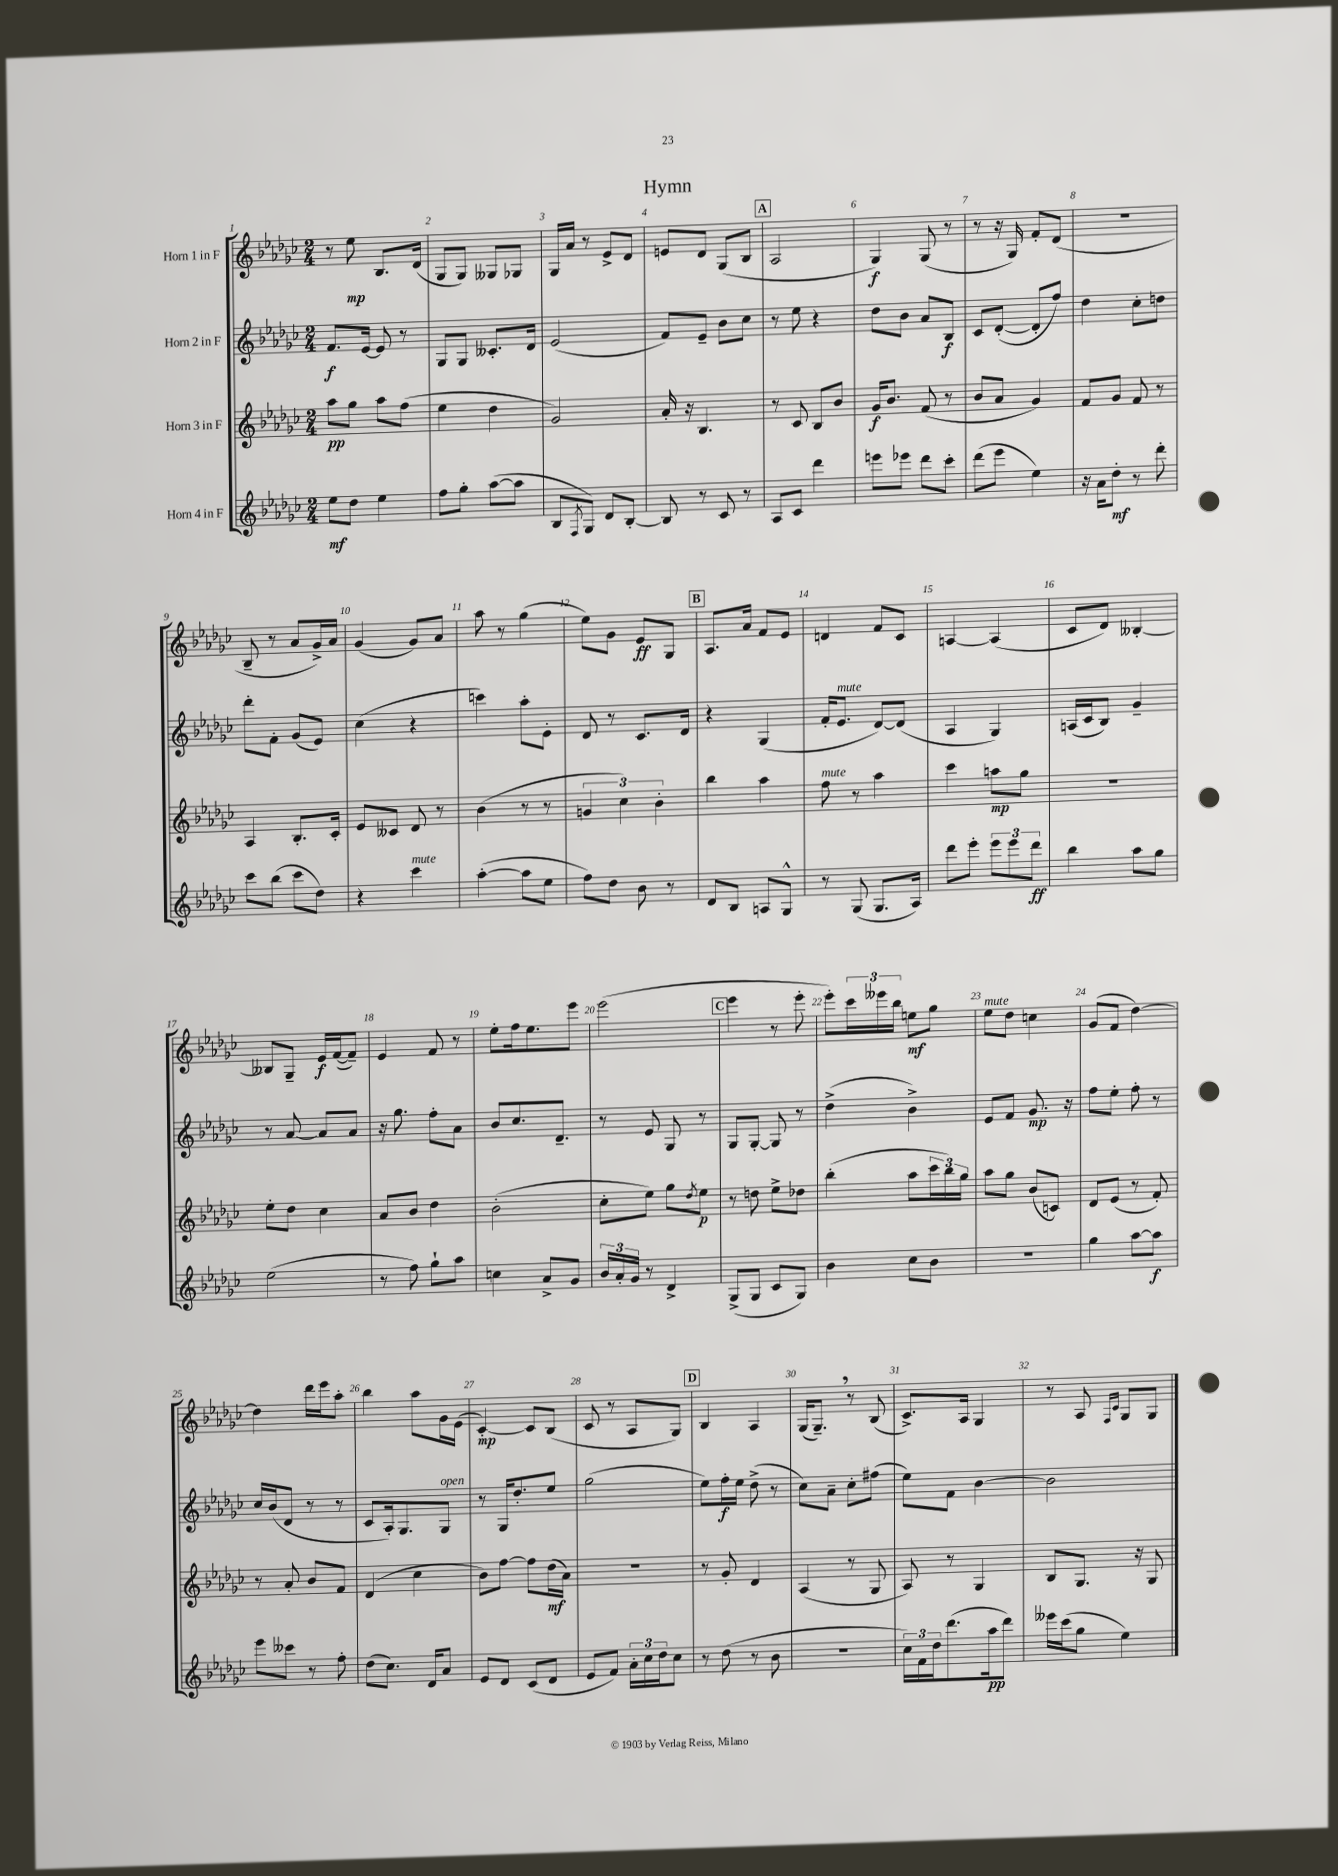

**kern	**dynam	**kern	**dynam	**kern	**dynam	**kern	**dynam
*part4	*part4	*part3	*part3	*part2	*part2	*part1	*part1
*staff4	*staff4	*staff3	*staff3	*staff2	*staff2	*staff1	*staff1
*I"Horn 4 in F	*	*I"Horn 3 in F	*	*I"Horn 2 in F	*	*I"Horn 1 in F	*
*clefG2	*	*clefG2	*	*clefG2	*	*clefG2	*
*k[b-e-a-d-g-c-]	*	*k[b-e-a-d-g-c-]	*	*k[b-e-a-d-g-c-]	*	*k[b-e-a-d-g-c-]	*
*M2/4	*	*M2/4	*	*M2/4	*	*M2/4	*
=1	=1	=1	=1	=1	=1	=1	=1
8ee-\L	mf	8aa-\L	pp	8.f/L	f	8r	.
8dd-\J	.	8gg-\J	.	.	.	8ee-\	mp
.	.	.	.	[16e-/Jk	.	.	.
4ee-\	.	8aa-\L	.	8e-/]	.	8.B-/L	.
.	.	(8ff\J	.	8r	.	.	.
.	.	.	.	.	.	(16d-/Jk	.
=2	=2	=2	=2	=2	=2	=2	=2
8ff\L	.	4ee-\	.	8G-/L	.	8G-/L	.
8gg-'\J	.	.	.	8G-/J	.	8G-/J)	.
([8aa-\L	.	4dd-\	.	8.c--X'/L	.	8G--X/L	.
8aa-\J]	.	.	.	.	.	8G-X/J	.
.	.	.	.	16d-/Jk	.	.	.
=3	=3	=3	=3	=3	=3	=3	=3
8B-/L	.	2g-/)	.	(2e-/	.	16G-/LL	.
.	.	.	.	.	.	16a-/JJ	.
8qF/	.	.	.	.	.	.	.
8G-/J)	.	.	.	.	.	8r	.
8d-/L	.	.	.	.	.	8e-^/L	.
[8B-'/J	.	.	.	.	.	8d-/J	.
=4	=4	=4	=4	=4	=4	=4	=4
8B-/]	.	16a-'/	.	8f/L)	.	8en/L	.
.	.	16r	.	.	.	.	.
8r	.	4.B-/	.	8e-~/J	.	8d-/J	.
8c-/	.	.	.	8b-\L	.	(8G-/L	.
8r	.	.	.	8cc-\J	.	8B-/J	.
!!LO:REH:place=s1:t=A
=5	=5	=5	=5	=5	=5	=5	=5
8A-/L	.	8r	.	8r	.	2A-/	.
8c-/J	.	8c-/	.	8ee-\	.	.	.
4ddd-\	.	8B-/L	.	4r	.	.	.
.	.	8b-/J	.	.	.	.	.
=6	=6	=6	=6	=6	=6	=6	=6
8eeen\L	.	16g-/KL	f	8dd-\L	.	4G-/)	f
.	.	8.b-/J	.	.	.	.	.
8eee-X\J	.	.	.	8b-\J	.	.	.
8ddd-\L	.	(8f/	.	8a-/L	.	(8G-/	.
8ccc-'\J	.	8r	.	8B-/J	f	8r	.
=7	=7	=7	=7	=7	=7	=7	=7
(8ddd-\L	.	8b-/L	.	8c-/L	.	8r	.
8eee-\J	.	8a-/J	.	([8d-'/J	.	16r	.
.	.	.	.	.	.	16G-/)	.
4ee-\)	.	4g-/)	.	8d-'/L]	.	8f'/L	.
.	.	.	.	8ff/J)	.	(8d-/J	.
=8	=8	=8	=8	=8	=8	=8	=8
16r	.	8f/L	.	4dd-\	.	2r	.
16a-\KL	.	.	.	.	.	.	.
8dd-'\J	mf	8g-/J	.	.	.	.	.
8r	.	8f/	.	8cc-'\L	.	.	.
8ddd-'\	.	8r	.	8ddn\J	.	.	.
!!LO:LB:g=z
=9	=9	=9	=9	=9	=9	=9	=9
8ccc-\L	.	4A-/	.	8ddd-'\L	.	8B-~/	.
(8bb-\J	.	.	.	8f'\J	.	8r	.
8ccc-\L	.	8.B-'/L	.	(8g-/L	.	8a-/L	.
8dd-\J)	.	.	.	8e-/J)	.	16g-^/L)	.
.	.	16c-'/Jk	.	.	.	16a-/JJ	.
=10	=10	=10	=10	=10	=10	=10	=10
4r	.	8e-/L	.	(4cc-\	.	(4g-/	.
.	.	8c--X/J	.	.	.	.	.
!LO:TX:a:i:t=mute	!	!	!	!	!	!	!
4ccc-\	.	8d-/	.	4r	.	8g-/L)	.
.	.	8r	.	.	.	8a-/J	.
=11	=11	=11	=11	=11	=11	=11	=11
([4aa-'\	.	(4b-\	.	4cccn\)	.	8aa-\	.
.	.	.	.	.	.	8r	.
8aa-\L]	.	8r	.	8aa-'\L	.	(4gg-\	.
8ee-\J	.	8r	.	8e-'\J	.	.	.
=12	=12	=12	=12	=12	=12	=12	=12
8ff\L)	.	6gn/	.	8d-/	.	8ee-\L)	.
8dd-\J	.	.	.	8r	.	8g-\J	.
.	.	6cc-\)	.	.	.	.	.
8b-\	.	.	.	8.c-/L	.	8e-/L	ff
.	.	6b-'\	.	.	.	.	.
8r	.	.	.	.	.	8G-/J	.
.	.	.	.	16d-/Jk	.	.	.
!!LO:REH:place=s1:t=B
=13	=13	=13	=13	=13	=13	=13	=13
8d-/L	.	4bb-\	.	4r	.	8.A-/L	.
8B-/J	.	.	.	.	.	.	.
.	.	.	.	.	.	16a-/Jk	.
8An/L	.	4aa-\	.	(4G-/	.	8f/L	.
8G-^^/J	.	.	.	.	.	8e-/J	.
=14	=14	=14	=14	=14	=14	=14	=14
!	!	!LO:TX:a:i:t=mute	!	!	!	!	!
8r	.	8ff\	.	16f'/KL	.	4dn/	.
!	!	!	!	!LO:TX:a:i:t=mute	!	!	!
.	.	.	.	8.e-/J	.	.	.
(8G-/	.	8r	.	.	.	.	.
8.G-/L	.	4aa-\	.	[8d-/L)	.	8f/L	.
.	.	.	.	(8d-/J]	.	8c-/J	.
16A-/Jk)	.	.	.	.	.	.	.
=15	=15	=15	=15	=15	=15	=15	=15
8ddd-\L	.	4ccc-\	.	4A-/	.	[4An/	.
8eee-'\J	.	.	.	.	.	.	.
12eee-\L	.	8aan\L	mp	4G-/)	.	(4A/]	.
12eee-\	.	.	.	.	.	.	.
.	.	8gg-\J	.	.	.	.	.
12ddd-\J	ff	.	.	.	.	.	.
=16	=16	=16	=16	=16	=16	=16	=16
4bb-\	.	2r	.	(16An/LL	.	8c-/L	.
.	.	.	.	16c-/J	.	.	.
.	.	.	.	8B-/J)	.	8d-/J)	.
8aa-\L	.	.	.	4g-~/	.	[4B--X'/	.
8gg-\J	.	.	.	.	.	.	.
!!LO:LB:g=z
=17	=17	=17	=17	=17	=17	=17	=17
(2ee-\	.	8ee-'\L	.	8r	.	8B--X/L]	.
.	.	8dd-\J	.	[8a-/	.	8G-~/J	.
.	.	4cc-\	.	8a-/L]	.	16e-/LL	f
.	.	.	.	.	.	([16f/J	.
.	.	.	.	8a-/J	.	8f~/J])	.
=18	=18	=18	=18	=18	=18	=18	=18
8r	.	8a-/L	.	16r	.	4e-/	.
.	.	.	.	8.gg-\	.	.	.
8ff\)	.	8b-/J	.	.	.	.	.
8gg-`\L	.	4dd-\	.	8ff'\L	.	8f/	.
8aa-\J	.	.	.	8a-\J	.	8r	.
=19	=19	=19	=19	=19	=19	=19	=19
4ccn\	.	(2b-'\	.	8b-/L	.	8ee-'\L	.
.	.	.	.	8.cc-/	.	16ff\k	.
.	.	.	.	.	.	8.ee-\	.
8a-^/L	.	.	.	.	.	.	.
.	.	.	.	8.d-~/J	.	.	.
8g-/J	.	.	.	.	.	8eee-\J	.
=20	=20	=20	=20	=20	=20	=20	=20
24b-/LL	.	8cc-'\L	.	8r	.	(2eee-\	.
24a-'/	.	.	.	.	.	.	.
24g-/JJ	.	.	.	.	.	.	.
8r	.	8ee-\J)	.	8e-/	.	.	.
4d-^/	.	8gg-\L	.	8G-/	.	.	.
.	.	8qdd-/	.	.	.	.	.
.	.	8ee-\J	p	8r	.	.	.
!!LO:REH:place=s1:t=C
=21	=21	=21	=21	=21	=21	=21	=21
(8G-^/L	.	8r	.	8G-/L	.	4eee-\	.
8G-/J	.	8ddn\	.	[8G-'/J	.	.	.
8c-/L	.	8ee-^\L	.	8G-/]	.	8r	.
8G-/J)	.	8dd-X\J	.	8r	.	8eee-'\	.
=22	=22	=22	=22	=22	=22	=22	=22
4b-\	.	(4bb-'\	.	(4dd-^\	.	8eee-'\L)	.
.	.	.	.	.	.	24ccc-\L	.
.	.	.	.	.	.	24eee--X\	.
.	.	.	.	.	.	24bb-\JJ	.
8cc-\L	.	8aa-\L	.	4b-^\)	.	8een\L	mf
8b-\J	.	24ccc-\L	.	.	.	8gg-\J	.
.	.	24bb-\)	.	.	.	.	.
.	.	24gg-\JJ	.	.	.	.	.
=23	=23	=23	=23	=23	=23	=23	=23
!	!	!	!	!	!	!LO:TX:a:i:t=mute	!
2r	.	8aa-\L	.	8e-/L	.	8ee-\L	.
.	.	8gg-\J	.	8f/J	.	8dd-\J	.
.	.	(8b-/L	.	8.g-/	mp	4ccn\	.
.	.	8cn/J)	.	.	.	.	.
.	.	.	.	16r	.	.	.
=24	=24	=24	=24	=24	=24	=24	=24
4gg-\	.	8d-/L	.	8ff\L	.	(8g-/L	.
.	.	(8e-/J	.	8ee-'\J	.	8f/J	.
[8aa-\L	.	8r	.	8ff'\	.	[4dd-\)	.
8aa-\J]	f	8f'/)	.	8r	.	.	.
!!LO:LB:g=z
=25	=25	=25	=25	=25	=25	=25	=25
8eee-\L	.	8r	.	16cc-/LL	.	4dd-\]	.
.	.	.	.	(16b-/J	.	.	.
8ccc--X\J	.	8a-'/	.	8d-/J	.	.	.
8r	.	8b-/L	.	8r	.	16ddd-\LL	.
.	.	.	.	.	.	16eee-\J	.
8ff'\	.	8f/J	.	8r	.	8aa-'\J	.
=26	=26	=26	=26	=26	=26	=26	=26
(8dd-\L	.	(4d-/	.	8c-/L	.	4bb-\	.
8.cc-\J)	.	.	.	16A-'/k)	.	.	.
.	.	.	.	8.G-/	.	.	.
.	.	4cc-\	.	.	.	8aa-\L	.
16d-/KL	.	.	.	.	.	.	.
!	!	!	!	!LO:TX:a:i:t=open	!	!	!
8a-/J	.	.	.	8G-/J	.	16g-\L	.
.	.	.	.	.	.	(16e-\JJ	.
=27	=27	=27	=27	=27	=27	=27	=27
8e-/L	.	8b-\L)	.	8r	.	[4c-'/)	mp
8d-/J	.	[8ff\J	.	16G-/KL	.	.	.
.	.	.	.	8.dd-'/	.	.	.
(8c-/L	.	8ff\L]	.	.	.	8c-/L]	.
8d-/J	.	(16dd-\L	mf	8ee-/J	.	(8B-/J	.
.	.	16a-\JJ)	.	.	.	.	.
=28	=28	=28	=28	=28	=28	=28	=28
8e-/L	.	2r	.	(2gg-\	.	8c-/	.
8f/J)	.	.	.	.	.	8r	.
24a-'\LL	.	.	.	.	.	8A-/L	.
24cc-\	.	.	.	.	.	.	.
24dd-\J	.	.	.	.	.	.	.
8cc-\J	.	.	.	.	.	8G-/J)	.
!!LO:REH:place=s1:t=D
=29	=29	=29	=29	=29	=29	=29	=29
8r	.	8r	.	8ee-\L)	.	4B-/	.
(8dd-\	.	8g-'/	.	16ff'\L	f	.	.
.	.	.	.	16ee-\JJ	.	.	.
8r	.	4d-/	.	(8dd-^\	.	4A-/	.
8b-\	.	.	.	8r	.	.	.
=30	=30	=30	=30	=30	=30	=30	=30
2r	.	(4A-/	.	8cc-\L)	.	(16G-/KL	.
.	.	.	.	.	.	8.G-~,/J)	.
.	.	.	.	8a-~\J	.	.	.
.	.	8r	.	8cc-'\L	.	8r	.
.	.	8G-/	.	(8ff#X\J	.	(8B-/	.
=31	=31	=31	=31	=31	=31	=31	=31
24cc-\LL)	.	8A-/)	.	8ee-\L)	.	8.c-^/L)	.
24f\	.	.	.	.	.	.	.
24dd-\J	.	.	.	.	.	.	.
(8.ddd-\	.	8r	.	8f\J	.	.	.
.	.	.	.	.	.	16A-/Jk	.
.	.	4G-/	.	[4b-\	.	4G-/	.
16aa-\k	pp	.	.	.	.	.	.
8ddd-\J)	.	.	.	.	.	.	.
=32	=32	=32	=32	=32	=32	=32	=32
16eee--X\LL	.	8B-/L	.	2b-\]	.	8r	.
(16ccc-\J	.	.	.	.	.	.	.
8gg-\J	.	8.G-/J	.	.	.	8A-/	.
.	.	.	.	.	.	16qqF/LL	.
.	.	.	.	.	.	16qqc-/JJ	.
4ee-\)	.	.	.	.	.	8G-/L	.
.	.	16r	.	.	.	.	.
.	.	8G-/	.	.	.	8G-/J	.
==	==	==	==	==	==	==	==
*-	*-	*-	*-	*-	*-	*-	*-
